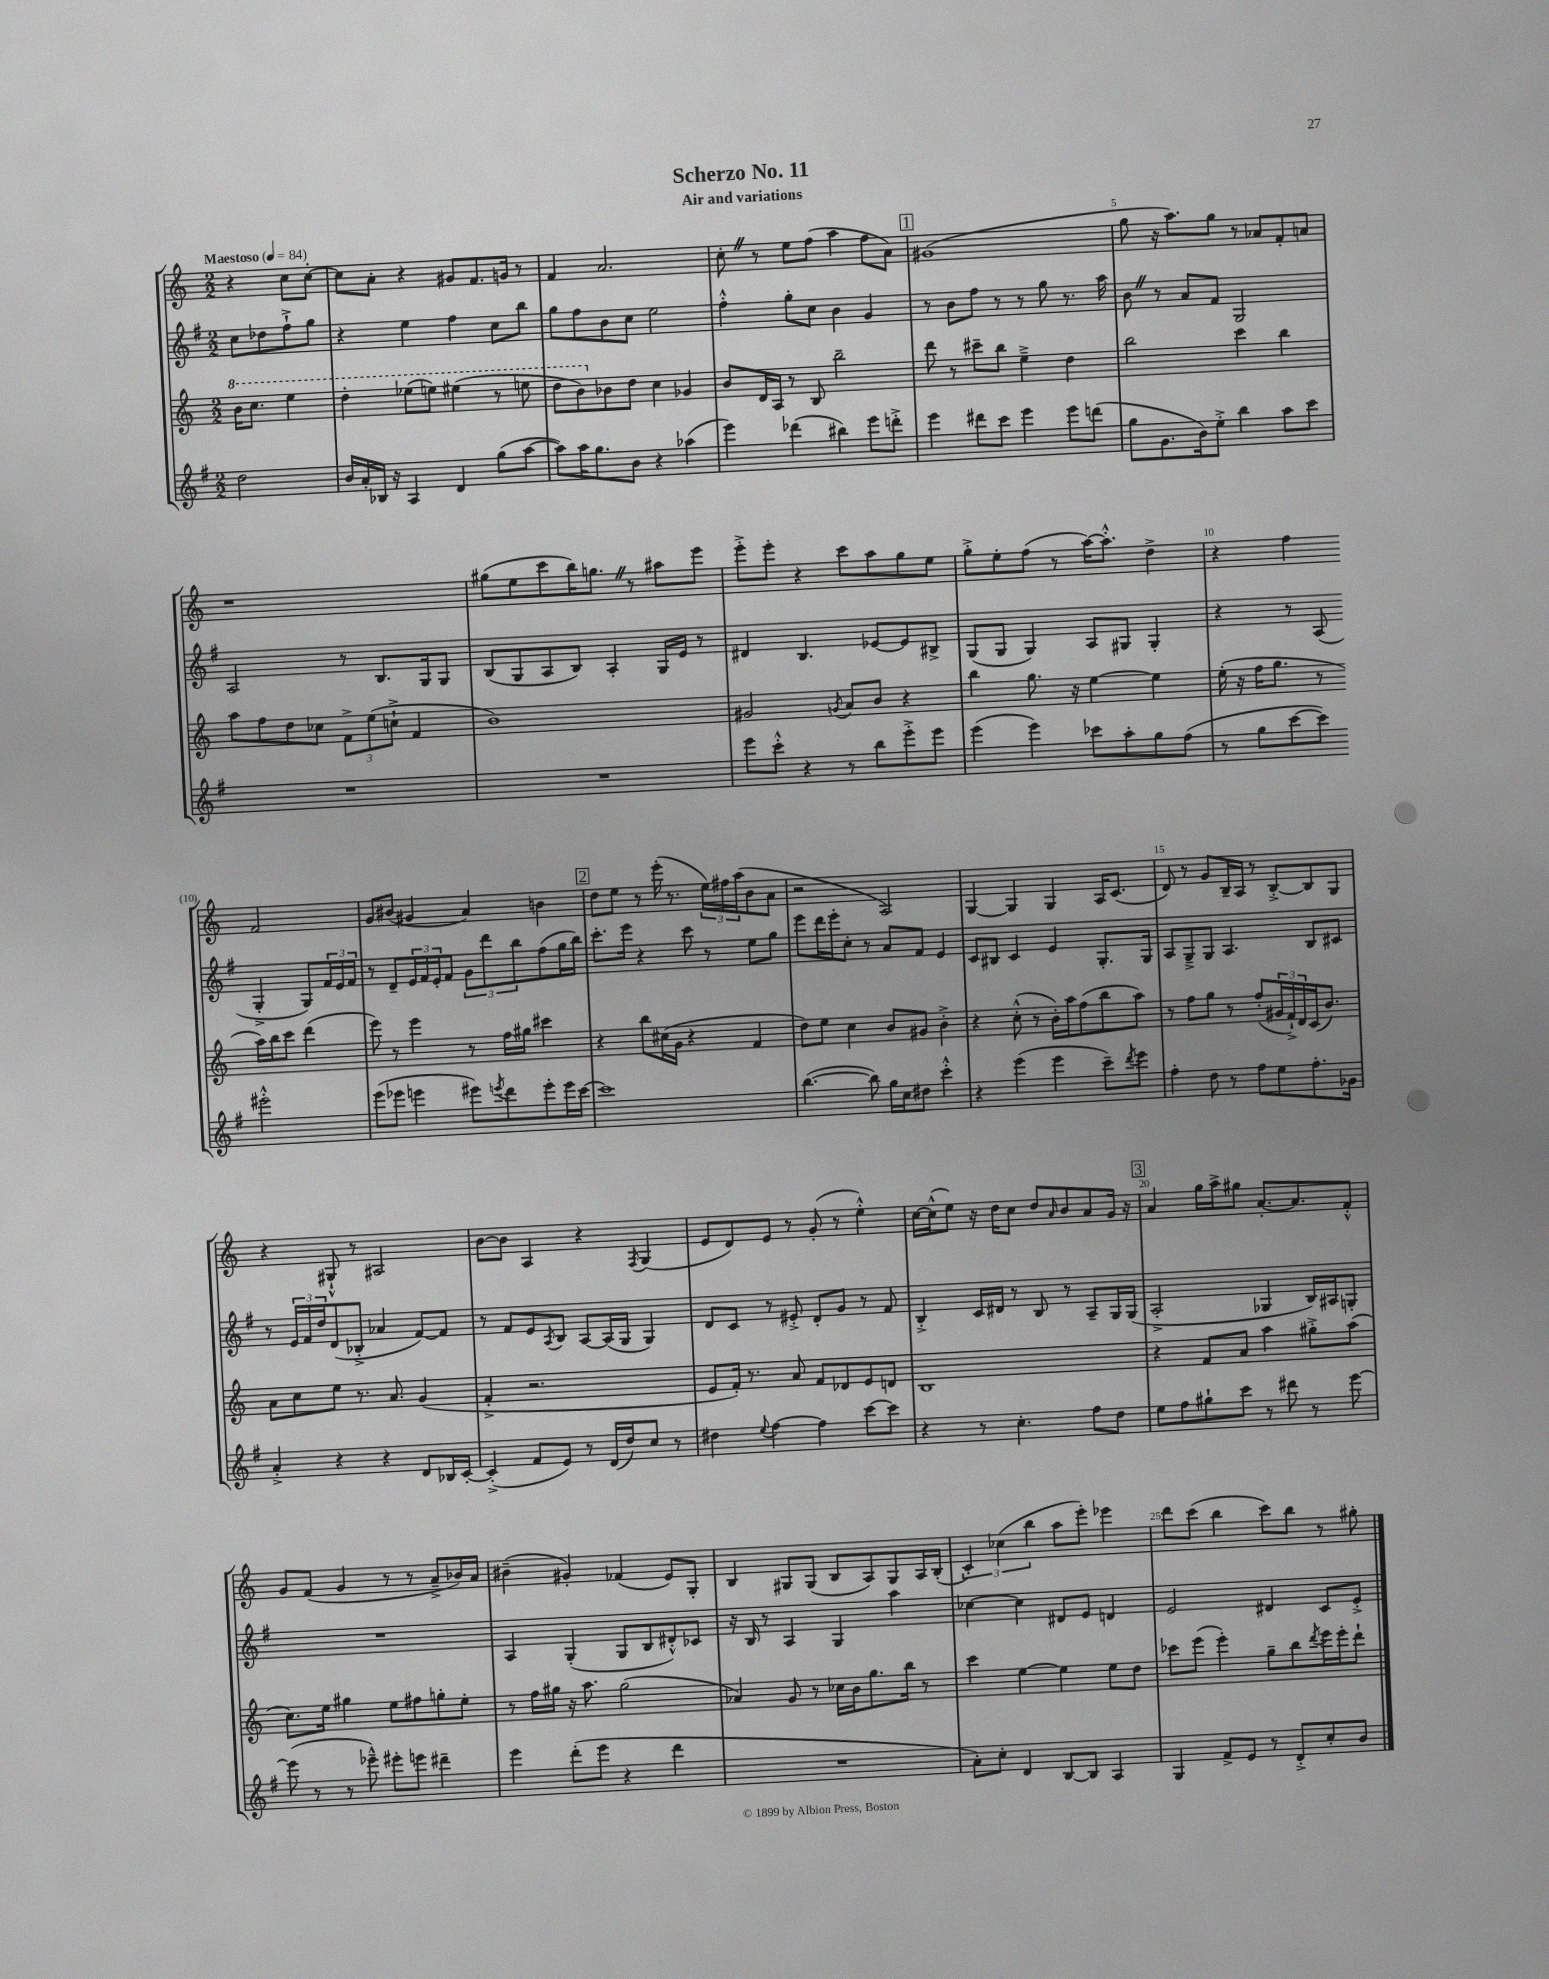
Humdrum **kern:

**kern	**kern	**kern	**kern
*staff4	*staff3	*staff2	*staff1
*clefG2	*clefG2	*clefG2	*clefG2
*k[f#]	*k[]	*k[f#]	*k[]
*M2/2	*M2/2	*M2/2	*M2/2
*MM84	*MM84	*MM84	*MM84
2dd	16bb	8cc	4r
.	8.ccc	.	.
.	.	8dd-	.
.	4eee	8ff#`^	8cc
.	.	8gg	[8cc'
=	=	=	=
16b	4ddd'	4r	8cc]
16a'	.	.	.
16B-	.	.	8a'
16r	.	.	.
4A	(8eee-	4ee	4r
.	8eee)	.	.
4d	(4eee#	4ff#	8g#
.	.	.	8.f
(8gg	8r	8cc	.
.	.	.	16g
[8aa	8eee	8bb	8r
=	=	=	=
8aa])	8ddd	8gg	4f
16aa	8bb)	8ff#	.
8.gg	.	.	.
.	8b-	8b	2.a
8b	8dd	8cc	.
4r	4cc	2ee	.
(4aa-	4g-	.	.
=	=	=	=
4eee)	8b	4ff#'^^	8cc'
.	16d	.	8r
.	16A	.	.
(4ddd-	8r	8gg'	8ee
.	8B	8cc	(8ff
4bb#)	2bb~	4b	4aa
8eee	.	4g	8ff
8ddd'^	.	.	8a)
=	=	=	=
4eee	8ddd	8r	(1g#
.	8r	8b	.
8ddd#	8ccc#~	8ff#	.
8ccc	8bb	8r	.
4eee	4ee~^	8r	.
.	.	8gg	.
8eee	4dd	8.r	.
(8ddd	.	.	.
.	.	16aa	.
=	=	=	=
8gg	2bb	8b	8gg
8.g	.	8r	16r
.	.	.	8.aa)
.	.	8a	.
16b)	.	.	.
8ee'^	.	8f#	8gg
4bb	4ccc	2G	8r
.	.	.	8a-
8aa	4bb	.	8f'
8ccc	.	.	8a
=	=	=	=
1r	8aa	2A	1r
.	8ff	.	.
.	8dd	.	.
.	8cc-	.	.
.	12f^	8r	.
.	(12ee	.	.
.	.	8.B	.
.	12cc`^	.	.
.	4f	.	.
.	.	16G	.
.	.	8G	.
=	=	=	=
1r	1b)	(8B	(8gg#
.	.	8G	8ee
.	.	8A	8ccc
.	.	8B)	16bb)
.	.	.	8.gg
.	.	4A'	.
.	.	.	8r
.	.	16G	8aa#
.	.	16e	.
.	.	8r	8eee
=	=	=	=
8eee	2g#	4d#	8eee'^
8ccc'^^	.	.	8eee'
4r	.	4.B	4r
.	8qg	.	.
8r	8a	.	8ccc
8bb	8b	[8e-	8aa
8eee'^	4r	8e-]	8gg
8eee	.	8B#^	8ee
=	=	=	=
(4eee	4bb	(8G	8gg'^
.	.	8G	8ee'
4eee)	8.gg	4G)	(8ff
.	.	.	8r
.	16r	.	.
8ccc-	[4ee	8A	[16aa)
.	.	.	8.aa'^^]
8aa'	.	8G#	.
8gg	4ee]	4G#'	4dd^
(8ff#	.	.	.
=	=	=	=
8r	(16ee'	4r	4r
.	16r	.	.
8gg	16ff	.	.
.	8.gg	.	.
[8ccc	.	8r	4ff
8ccc])	8r	(8A	.
2eee#'^^	16aa)	4G'^	2f
.	16bb	.	.
.	8ccc	.	.
.	(4ddd	8G)	.
.	.	24f#	.
.	.	24e	.
.	.	24f#	.
=	=	=	=
(8eee	8eee)	8r	8g
8eee-	8r	8d~	(8b#
4eee	4eee	24e	4g#
.	.	24f#	.
.	.	24e'	.
.	.	8f#	.
8eee#)	8r	12g	4a)
.	.	12ddd	.
8qeee	.	.	.
8ddd	16ff	.	.
.	.	12bb	.
.	16gg#	.	.
8eee'	4ccc#	(8ff#	4b
16eee	.	16gg	.
[16ccc	.	16bb)	.
=	=	=	=
1ccc]	4r	8.ccc'	8dd
.	.	.	8ee
.	.	16eee	.
.	8bb	4r	8r
.	(16cc#	.	(16eee'
.	16g	.	8.r
.	4r	8ccc	.
.	.	8r	24ee)
.	.	.	24ff#
.	.	.	(24aa
.	4f	8ee	8b
.	.	8gg	8a
=	=	=	=
([4.bb	8dd)	8eee	2r
.	8ee	16ddd	.
.	.	16eee'	.
.	4cc	8cc'	.
8bb])	.	8r	.
16gg	8b	8a	2A)
16cc	.	.	.
8dd#	8g#	8f#	.
4ccc'^^	4b'^	4e	.
=	=	=	=
4r	4r	8c	[4G
.	.	8B#	.
(4eee	(8cc'^^	4c	4G]
.	8r	.	.
4eee	16b')	4e	4G
.	16aa	.	.
.	(8ff	.	.
8ccc~)	8bb	8.G'	16A
.	.	.	(8.c
8qddd	.	.	.
8eee	8aa)	.	.
.	.	16G	.
=	=	=	=
4ff#'	8r	8A	8d)
.	8ff	8G~^	8r
8dd	8gg	8G	8g
8r	8r	4.A	16B~
.	.	.	16A
8ff#	(8ff'	.	8r
8ee	24g#	.	[8B'^
.	24f`^)	.	.
.	24d	.	.
8.ff#'	(16c	8B	8B]
.	8.b)	.	.
.	.	8c#	8G
16g-	.	.	.
=	=	=	=
4a'^	8a	8r	4r
.	8cc	24e	.
.	.	24f#	.
.	.	24dd	.
4r	8ee	(8d	8G#`^^
.	8.r	8B-'^	8r
4r	.	4a-	2A#
.	8.a	.	.
8d	(4g	[8f#)	.
16B-	.	8f#]	.
[16c'	.	.	.
=	=	=	=
(4c'^]	4f'^	8r	[8b
.	.	8f#	8b]
8f#	2.r	8e	4A
.	.	8qA	.
8e)	.	8B	.
8r	.	[8A	4r
(16d	.	(16A]	.
16dd)	.	16G	.
.	.	.	8qF
8cc	.	4G)	(4G
8r	.	.	.
=	=	=	=
4dd#	8e	8d	8e
.	16f')	8c	8d)
.	8.r	.	.
8qqee	.	.	.
[4ff#	.	8r	8e
.	8a	8e#'^	8r
4ff#]	8f	8d'	(8g'
.	8d-	8g	8r
[8ccc	8e	8r	4ee'^^)
8ccc]	8d	8f#	.
=	=	=	=
4r	1B	4B'^	[16cc
.	.	.	(16cc^^]
.	.	.	8ee)
8r	.	16c	16r
.	.	16d#	16dd
4.cc'	.	8r	8cc
.	.	8B	8dd
.	.	.	16qqa
.	.	8r	8b
8ff#	.	8A~	8a
8dd	.	16G	16g
.	.	(16G	16r
=	=	=	=
8ee	4r	2A'^	4a
8ff#	.	.	.
8gg#`	8f	.	16gg
.	.	.	16aa^
8ccc	8a	.	8gg#
8r	4aa	4G-	[8.a'
8ddd#	.	.	.
.	.	.	8.a]
8r	8gg#'^	16B)	.
.	.	16A#	.
[8eee	(8aa	8G'	8f'^^
=	=	=	=
(8eee]	8.cc)	1r	8g
8r	.	.	(8f
.	16ee	.	.
8r	4gg#	.	4g
8eee-~^^)	.	.	.
8eee#'	8ee	.	8r
8eee	8ff#	.	8r
4ddd#~	8gg'	.	8a~^
.	8ee'	.	16b-)
.	.	.	16a
=	=	=	=
4eee	8r	4A	(4b#~
.	16ff	.	.
.	16gg#	.	.
(8ddd'	16r	(4G'	4g#')
.	8.aa	.	.
8eee	.	.	.
4r	(2gg#	8G	(4f-
.	.	8B	.
4ddd	.	8d#'^^)	8e)
.	.	8c-	8G'
=	=	=	=
1r	4a-)	16r	4B
.	.	16B	.
.	.	8r	.
.	8g	4A	8G#
.	8r	.	(8G#
.	16cc-	4G	8B
.	16b	.	.
.	8.gg	.	8A)
.	.	4aa	8G#
.	16bb	.	.
.	8r	.	16A
.	.	.	(16B'
=	=	=	=
8a')	4ccc	[4cc-	6c')
8cc'	.	.	.
.	.	.	(6cc-
4d	[4ee	4cc-]	.
.	.	.	6bb
[8B	4ee]	8d#	8aa
8B]	.	8e	8eee')
4A	8ee	4d	4eee-
.	8dd	.	.
=	=	=	=
4G	8ccc-	2e	8ddd
.	(8eee	.	(8ccc
8f#^	4eee')	.	4bb
8e	.	.	.
8r	8gg~	4d#	8ccc)
8d'^	8bb	.	8bb
.	8qddd	.	.
8cc'	16eee	8c	8r
.	16eee'	.	.
8b	8ddd`	8e'^	8gg#'
==	==	==	==
*-	*-	*-	*-
